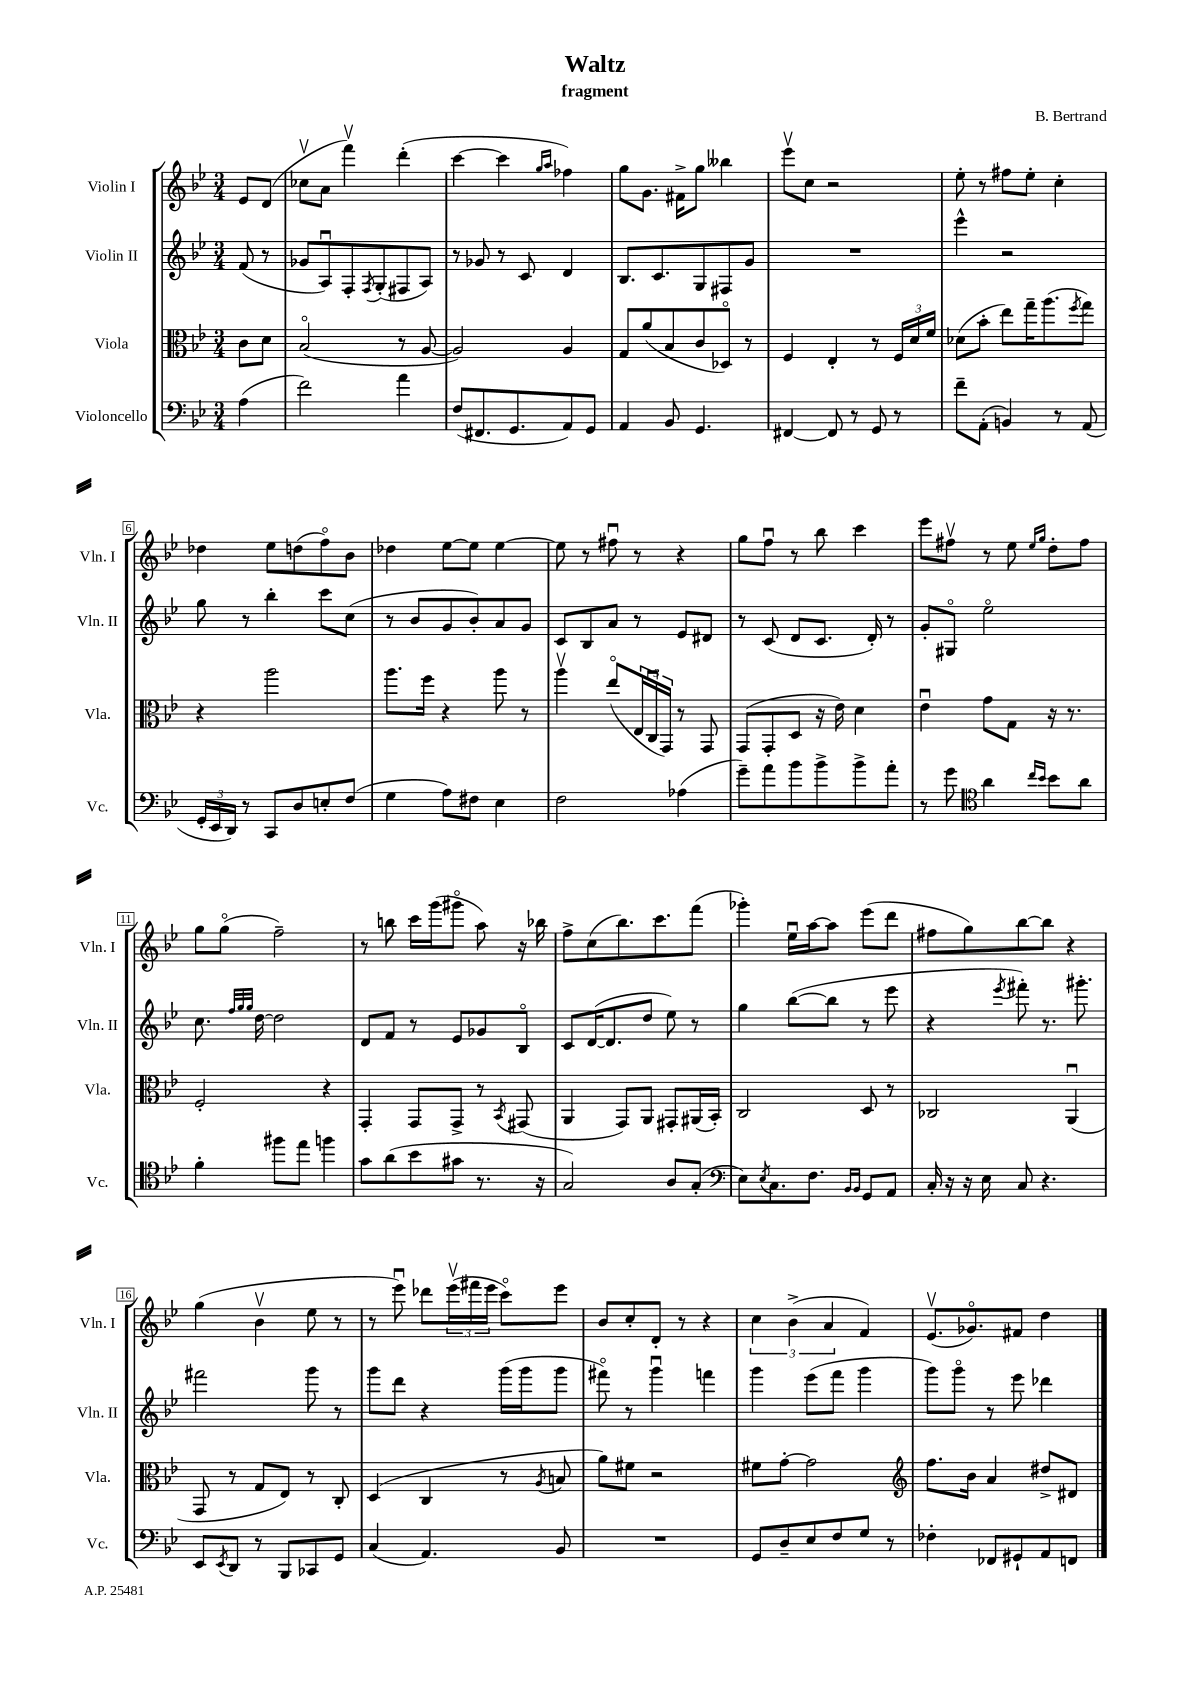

**kern	**kern	**kern	**kern
*part4	*part3	*part2	*part1
*staff4	*staff3	*staff2	*staff1
*I"Violoncello	*I"Viola	*I"Violin II	*I"Violin I
*I'Vc.	*I'Vla.	*I'Vln. II	*I'Vln. I
*clefF4	*clefC3	*clefG2	*clefG2
*k[b-e-]	*k[b-e-]	*k[b-e-]	*k[b-e-]
*M3/4	*M3/4	*M3/4	*M3/4
=	=	=	=
(4A\	8c\L	(8f/	8e-/L
.	8d\J	8r	(8d/J
=1	=1	=1	=1
2f\)	(2B-/	8g-X/L	8cc-Xv\L
.	.	8Au/)	8a\J
.	.	8F'/	4fffv\)
.	.	8qF/	.
.	.	(8G'/	.
4a\	8r	8F#X/	(4ddd'\
.	[8A/	8A/J)	.
=2	=2	=2	=2
(8F/L	2A/])	8r	[4ccc\
8.FF#X/	.	8g-X/	.
.	.	8r	4ccc\]
8.GG/	.	.	.
.	.	8c/	.
.	.	.	16qqgg/LL
.	.	.	16qqaa/JJ
8AA/)	4A/	4d/	4ff-X\)
8GG/J	.	.	.
=3	=3	=3	=3
4AA/	8G/L	8.B-/L	8gg\L
.	(8a/	.	8.g\J
.	.	8.c/	.
8BB-/	8B-/	.	.
.	.	.	16f#X^\KL
4.GG/	8c/	8G/	8gg\J
.	8D-X/J)	8F#X/	4bb--X\
.	8r	8g/J	.
=4	=4	=4	=4
[4FF#X/	4F/	2.r	8eee-v\L
.	.	.	8cc\J
8FF#/]	4E-'/	.	2r
8r	.	.	.
8GG/	8r	.	.
8r	24F/LL	.	.
.	24d/	.	.
.	24f/JJ	.	.
=5	=5	=5	=5
8f~\L	(8d-X\L	4eee-^^\	8ee-'\
(8AA'\J	8b-'\J	.	8r
4BBn/)	8ee-\L)	2r	8ff#X\L
.	16gg~\K	.	8ee-'\J
.	(8.aa\	.	.
8r	.	.	4cc'\
.	8qff/	.	.
(8AA/	8gg\J)	.	.
!!LO:LB:g=z
=6	=6	=6	=6
24GG'/LL	4r	8gg\	4dd-X\
24EE-/	.	.	.
24DD/JJ)	.	.	.
8r	.	8r	.
8CC/L	2aa\	4bb-'\	8ee-\L
8D/	.	.	(8ddn\
8En'/	.	8ccc\L	8ff\)
(8F/J	.	(8cc\J	8b-\J
=7	=7	=7	=7
4G\	8.aa\L	8r	4dd-X\
.	.	8b-/L	.
.	16ff\Jk	.	.
8A\L)	4r	8g/	[8ee-\L
8F#X\J	.	8b-'/)	8ee-\J]
4E-\	8aa\	8a/	[4ee-\
.	8r	8g/J	.
=8	=8	=8	=8
2F\	4aav\	8c/L	8ee-\]
.	.	8B-/	8r
.	(8ee-/L	8a/J	8ff#Xu\
.	24E-/L	8r	8r
.	24Cu/	.	.
.	24GG/JJ)	.	.
(4A-X\	8r	8e-/L	4r
.	8GG/	8d#X/J	.
=9	=9	=9	=9
8g~\L)	(8GG/L	8r	8gg\L
8a\	8GG'/	(8c/	8ffu\J
8b-\	8D/J	8d/L	8r
8b-^\	16r	8.c/J	8bb-\
.	16e-\)	.	.
8b-^\	4d\	.	4ccc\
.	.	16d'/)	.
8a'\J	.	8r	.
=10	=10	=10	=10
8r	4e-u\	8g'/L	8eee-\L
8g\	.	8G#X/J	8ff#Xv\J
*clefC4	*	*	*
4a\	8g\L	2ee-\	8r
.	8G\J	.	8ee-\
16qqcc/LL	.	.	16qqee-/LL
16qqb-/JJ	.	.	16qqgg/JJ
8b-\L	16r	.	8dd'\L
.	8.r	.	.
8a\J	.	.	8ff#\J
!!LO:LB:g=z
=11	=11	=11	=11
4f'\	2F'/	8.cc\	8gg\L
.	.	.	(8gg\J
.	.	32qqff/LLL	.
.	.	32qqgg/	.
.	.	32qqgg/JJJ	.
.	.	[16dd\	.
8ff#X\L	.	2dd\]	2ff~\)
8ee-\J	.	.	.
4ffn\	4r	.	.
=12	=12	=12	=12
8g\L	4GG'/	8d/L	8r
(8a\	.	8f/J	8bbn\
8b-\	8GG/L	8r	16ccc\LL
.	.	.	(16ggg\J
8g#X\J	8GG^/J	8e-/L	8ggg#X\J
8.r	8r	8g-X/	8aa\)
.	8qBB-/	.	.
.	(8GG#X/	8B-/J	16r
16r	.	.	16bb-X\
=13	=13	=13	=13
2G/)	4AA/	8c/L	8ff^\L
.	.	([16d/K	(8cc\
.	.	8.d/]	.
.	8GG/L)	.	8.bb-\)
.	8AA/J	8dd/J	.
.	.	.	8.ccc\
8A/L	8GG#X'/L	8ee-\)	.
(8G'/J	(16AA#X/L	8r	(8fff\J
.	16BB-'/JJ)	.	.
=14	=14	=14	=14
*clefF4	*	*	*
8E-\L)	2C/	4gg\	4ggg-X'\)
8qE-/	.	.	.
8.C\	.	.	.
.	.	([8bb-\L	16ee-u\LL
8.F\J	.	.	[16aa\J
.	.	8bb-\J]	8aa\J]
16qqBB-/LL	.	.	.
16qqBB-/JJ	.	.	.
8GG/L	8D/	8r	(8eee-\L
8AA/J	8r	8eee-\	8ddd\J
=15	=15	=15	=15
16C'/	2C-X/	4r	8ff#X\L
16r	.	.	.
16r	.	.	8gg\)
16E-\	.	.	.
.	.	8qeee-/	.
8C/	.	8fff#X'\)	[8bb-\
4.r	.	8.r	8bb-\J]
.	(4AAu/	.	4r
.	.	8.ggg#X'\	.
!!LO:LB:g=z
=16	=16	=16	=16
8EE-/L	8GG/	2fff#X\	(4gg\
8qEE-/	.	.	.
8DD/J	8r	.	.
8r	8G/L	.	4b-v\
8BBB-/L	8E-/J)	.	.
8CC-X/	8r	8ggg\	8ee-\
8GG/J	8C'/	8r	8r
=17	=17	=17	=17
(4C/	(4D/	8ggg\L	8r
.	.	8ddd\J	8eee-u\)
4.AA/)	4C/	4r	8ddd-X\L
.	.	.	(24eee-v\L
.	.	.	24fff#X\
.	.	.	24eee-\JJ
.	8r	(16ggg\LL	8ccc\L)
.	.	16ggg\J	.
.	8qA/	.	.
8BB-/	8Bn/	8ggg\J	8eee-\J
=18	=18	=18	=18
2.r	8a\L)	8fff#X\)	8b-/L
.	8f#X\J	8r	8cc'/
.	2r	4gggu\	8d'/J
.	.	.	8r
.	.	4fffn\	4r
=19	=19	=19	=19
8GG/L	8f#X\L	4ggg\	6cc\
8D~/	[8g'\J	.	.
.	.	.	(6b-^\
8E-/	2g\]	(8eee-\L	.
.	.	.	6a/
8F/	.	8fff\J	.
8G/J	.	4ggg\	4f/)
8r	.	.	.
=20	=20	=20	=20
*	*clefG2	*	*
4F-X'\	8.ff\L	8ggg\L)	(8.e-v/L
.	.	8ggg\J	.
.	16b-\Jk	.	8.g-X/)
8FF-X/L	4a/	8r	.
8GG#X`/	.	8eee-\	8f#X/J
8AA/	8dd#X^/L	4ddd-X\	4dd\
8FFn/J	8d#X/J	.	.
==	==	==	==
*-	*-	*-	*-
